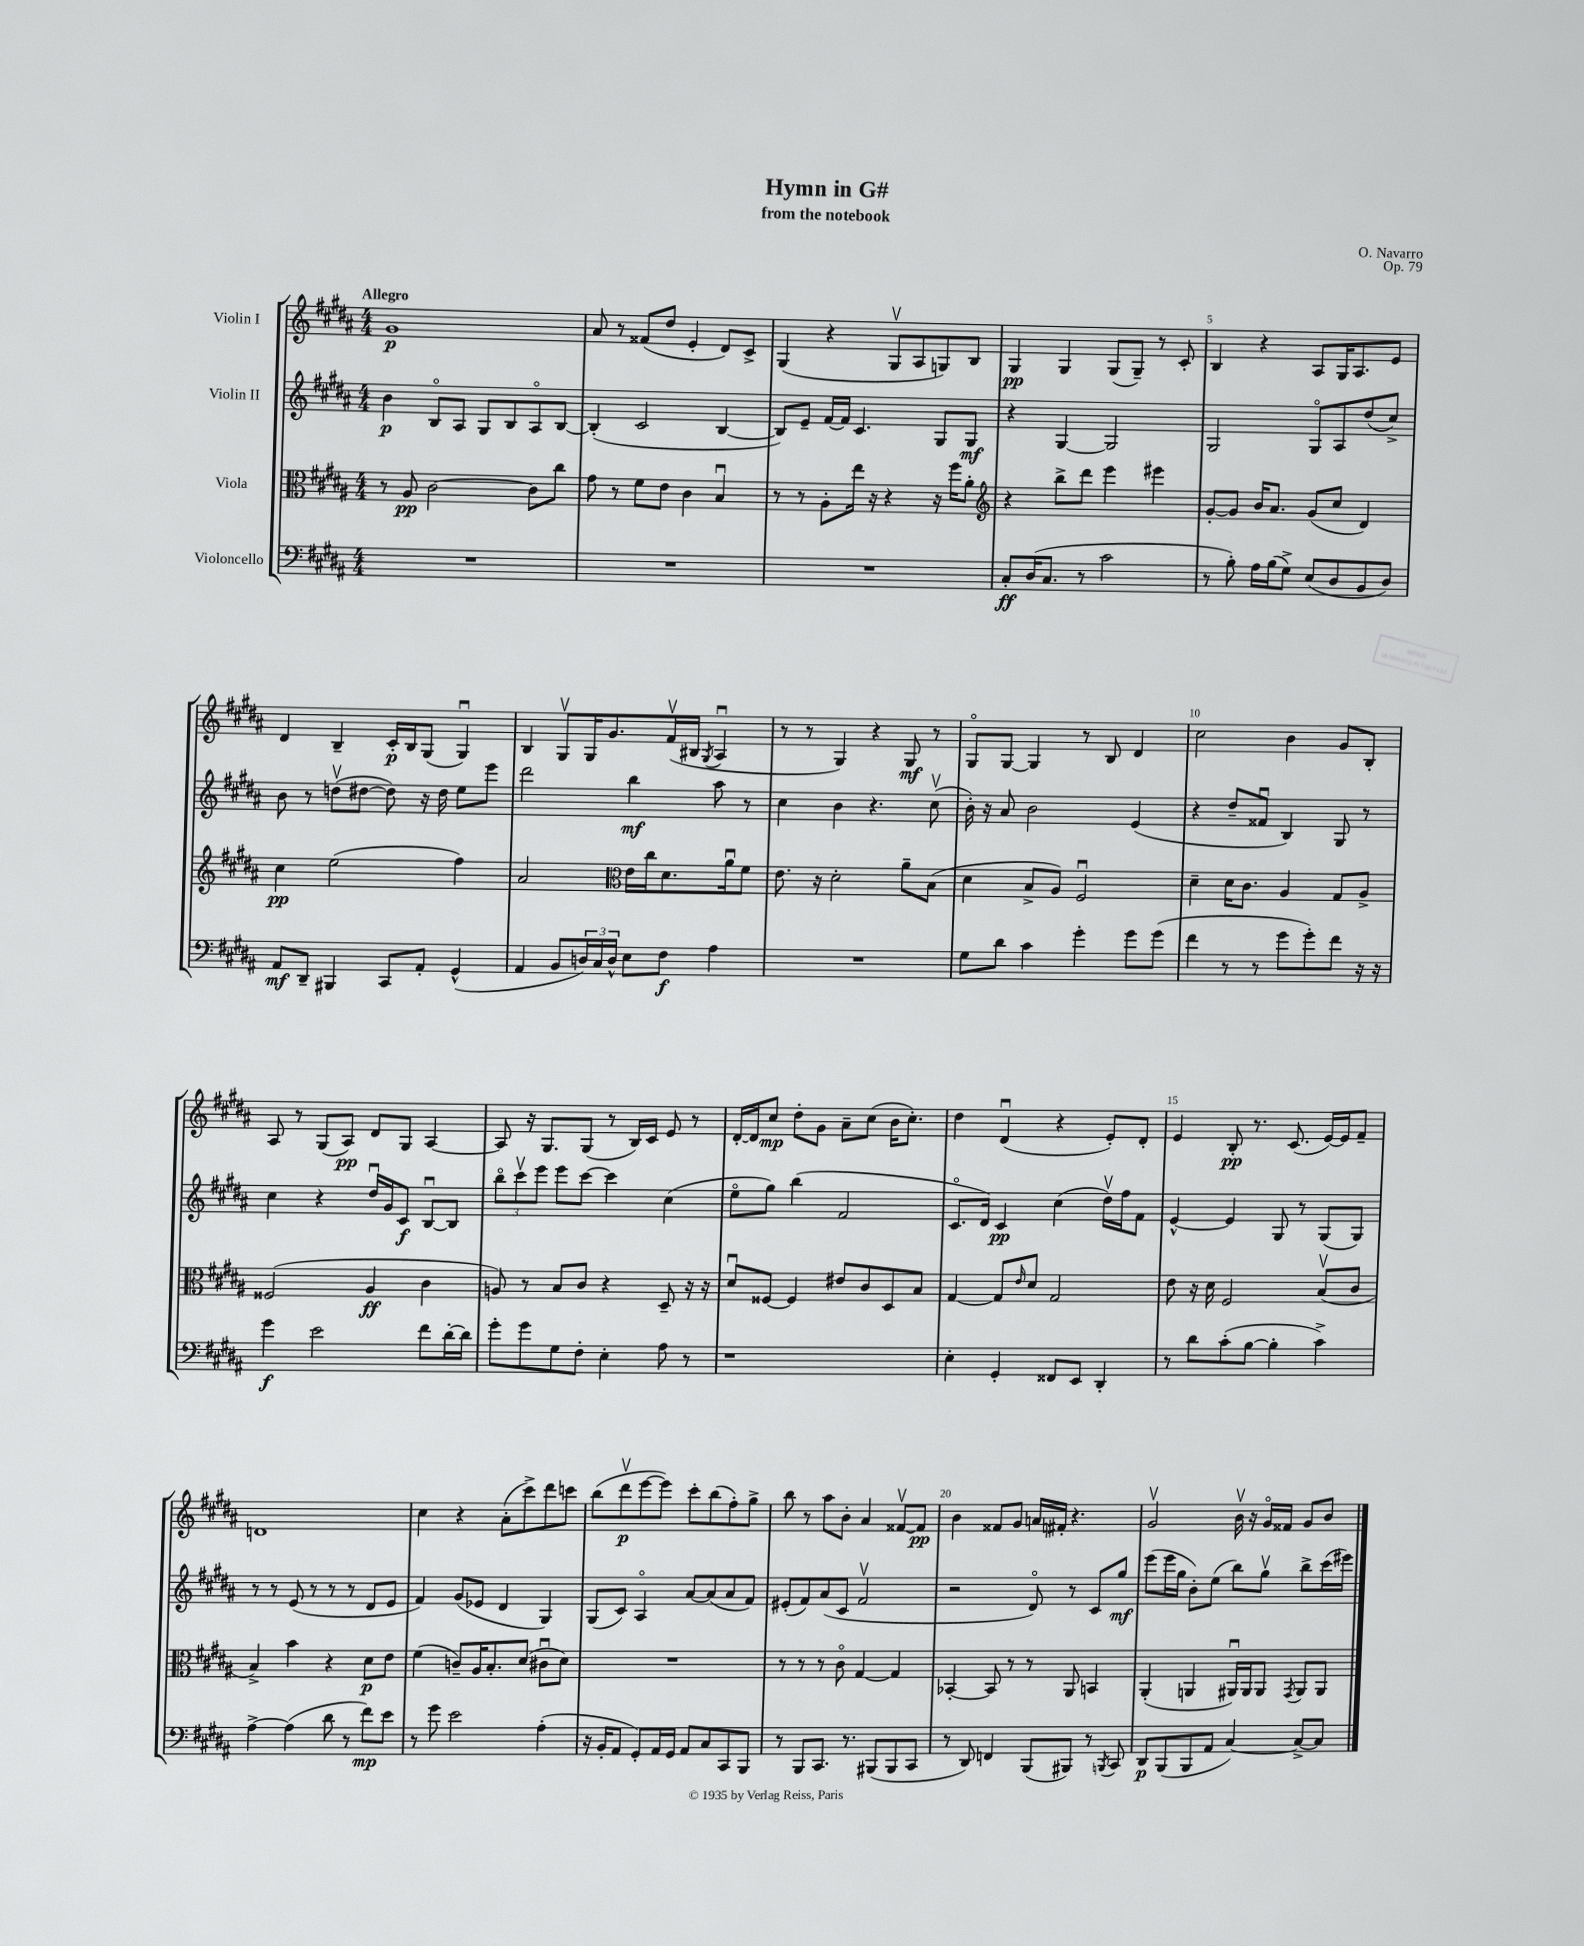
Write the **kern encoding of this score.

**kern	**kern	**kern	**kern
*staff4	*staff3	*staff2	*staff1
*clefF4	*clefC3	*clefG2	*clefG2
*k[f#c#g#d#a#]	*k[f#c#g#d#a#]	*k[f#c#g#d#a#]	*k[f#c#g#d#a#]
*M4/4	*M4/4	*M4/4	*M4/4
1r	8r	4b	1g#
.	8A#	.	.
.	[2c#	8Bo	.
.	.	8A#	.
.	.	8G#	.
.	.	8B	.
.	8c#]	8A#o	.
.	8cc#	[8B	.
=	=	=	=
1r	8g#	(4B']	8a#
.	8r	.	8r
.	8f#	2c#	(8f##
.	8e	.	8dd#
.	4c#	.	4e'
.	4Bu	[4B	8d#)
.	.	.	8c#^
=	=	=	=
1r	8r	8B])	(4G#
.	8r	8e~	.
.	8A#'	[16f#	4r
.	.	16f#]	.
.	16ee	4.c#	.
.	16r	.	.
.	4r	.	8G#v
.	.	.	8A#
.	16r	8G#	8G)
.	16ff#	.	.
.	8a#'	8G#	8B
=	=	=	=
*	*clefG2	*	*
8C#'	4r	4r	4G#
(16D#	.	.	.
8.C#	.	.	.
.	8bb^	[4G#	4G#
8r	8ddd#	.	.
2c#	4eee	2G#]	(8G#
.	.	.	8G#~)
.	4eee#	.	8r
.	.	.	8c#'
=	=	=	=
8r	[8g#'	2G#	4B
8B')	8g#]	.	.
16A#	16b	.	4r
(16B	8.a#	.	.
8G#^)	.	.	.
(8E	(8g#	8G#o	8A#
8D#	8cc#	8A#	16G#
.	.	.	8.A#
8BB	4d#)	(8dd#	.
8D#)	.	8cc#^)	8e
=	=	=	=
8AA#	4cc#	8b	4d#
8DD#~	.	8r	.
4BBB#	(2ee	(8ddv	4B~
.	.	[8dd#	.
8CC#	.	8dd#])	16c#'
.	.	.	16B
8AA#'	.	16r	(8G#
.	.	16dd#	.
(4GG#^^	4ff#)	8ee	4G#u)
.	.	8eee	.
=	=	=	=
4AA#	2a#	2ddd#	4B
8BB	.	.	8G#v
24D)	.	.	16G#
24C#	.	.	.
.	.	.	8.g#
24D^^	.	.	.
*	*clefC3	*	*
8E	16e	4bb	.
.	16cc#	.	.
8F#	8.d#	.	(16f#v
.	.	.	16B#
.	.	.	8qG#
4A#	.	8aa#	4A#u
.	16a#u	.	.
.	8f#	8r	.
=	=	=	=
1r	8.e	4cc#	8r
.	.	.	8r
.	16r	.	.
.	2d#'	4b	4G#)
.	.	4.r	4r
.	8a#~	.	8G#
.	(8B	(8cc#v	8r
=	=	=	=
8G#	4d#	16b')	8G#o
.	.	16r	.
8d#	.	8a#	[8G#
4c#	8B^	2b	4G#]
.	8A#)	.	.
4g#'	2F#u	.	8r
.	.	.	8B
8g#	.	(4e	4d#
(8g#	.	.	.
=	=	=	=
4f#	4d#~	4r	2cc#
8r	16d#	8dd#~	.
.	8.c#	.	.
8r	.	8f##u	.
8g#	4A#	4B)	4b
8g#')	.	.	.
8f#	8G#	8G#	8g#
16r	8A#^	8r	8B'
16r	.	.	.
=	=	=	=
4g#	(2F##	4cc#	8A#
.	.	.	8r
2e	.	4r	(8G#
.	.	.	8A#)
.	4A#	16dd#u	8d#
.	.	16g#	.
.	.	8c#	8G#
8f#	4c#	[8Bu	[4A#
[16d#'	.	8B]	.
16d#]	.	.	.
=	=	=	=
8g#'	8A)	12bbo	8A#]
.	.	12ccc#v	.
8g#	8r	.	16r
.	.	12eee	.
.	.	.	8.G#
8G#	8B	8eee	.
8F#'	8c#	[8ccc#	(8G#
4E'	4r	4ccc#]	8r
.	.	.	16B)
.	.	.	16c#
8A#	8D#~	(4cc#	8e
8r	16r	.	8r
.	16r	.	.
=	=	=	=
1r	8d#u	8eeo	[16d#'
.	.	.	16d#]
.	[8F##	8gg#)	8cc#
.	4F##]	(4bb	8dd#'
.	.	.	8g#
.	8e#	2f#	8a#~
.	8c#	.	(8cc#
.	8D#	.	16b
.	.	.	8.cc#')
.	8B	.	.
=	=	=	=
4E'	[4G#	8.c#o	4dd#
.	.	16d#)	.
4GG#'	8G#]	4c#	(4d#u
.	16qqe	.	.
.	8d#	.	.
8FF##	2G#	(4cc#	4r
8EE	.	.	.
4DD#'	.	16dd#v)	8e')
.	.	16ff#	.
.	.	8f#	8d#'
=	=	=	=
8r	8e	[4e^^	4e
8d#	16r	.	.
.	16d#	.	.
(8c#'	2F#	4e]	8B'
[8B	.	.	8.r
4B']	.	8G#	.
.	.	.	(8.c#
.	.	8r	.
4c#^)	(8Bv	(8G#	[16e)
.	.	.	16e]
.	8c#	8G#)	8f#~
=	=	=	=
[4A#^	4B^)	8r	1d
.	.	8r	.
(4A#]	4b	(8e	.
.	.	8r	.
8d#	4r	8r	.
8r	.	8r	.
8f#)	8d#	8d#	.
8e	8e	8e	.
=	=	=	=
8r	(4f#	4f#)	4cc#
8g#	.	.	.
2e	8c~)	(8g#	4r
.	16A#	8e-	.
.	8.B'	.	.
.	.	4d#	(8a#'
.	(8d#	.	8ccc#^)
(4A#'	8c#u	4G#)	8ddd#
.	8d#)	.	8ccc
=	=	=	=
16r	1r	(8G#	(8bb
16BB'	.	.	.
8AA#	.	8c#)	8ddd#v
8GG#')	.	4A#o	[8eee
16AA#	.	.	8eee])
16GG#	.	.	.
8AA#	.	[8a#	8ccc#'
8C#	.	(8a#]	(8bb
8CC#	.	8a#	8ff#')
8BBB	.	8f#)	8gg#^
=	=	=	=
8r	8r	(8e#'	8bb
8BBB	8r	8f#)	8r
8.CC#	8r	(8a#	8aa#
.	8c#o	8c#	8b'
8.r	.	.	.
.	[4G#	2f#v	4a#
(8BBB#	.	.	.
8BBB#	4G#]	.	[8f##v
8CC#	.	.	8f##]
=	=	=	=
8r	[4BB-'	2r	4b
8DD#)	.	.	.
4FF	8BB-]	.	8f##
.	8r	.	8g#
(8BBB	8r	8d#o)	16a
.	.	.	16f#'
8BBB#)	8AA#	8r	4.r
8r	4BB	8c#	.
8qBBB	.	.	.
8CC#	.	8gg#	.
=	=	=	=
8DD#	(4AA#'	(8eee	2g#v
(8BBB	.	16eee	.
.	.	16gg#	.
8BBB	4AA	8b')	.
8AA#	.	(8ee	.
[4C#)	16AA#u)	8bb)	16bv
.	16AA#	.	16r
.	8AA#	8gg#v	16g#o
.	.	.	16f##
.	8qGG#	.	.
8C#^_	8AA#	8bb^	8g#
8C#]	8AA#	(16ccc#	8b
.	.	16eee#)	.
==	==	==	==
*-	*-	*-	*-
